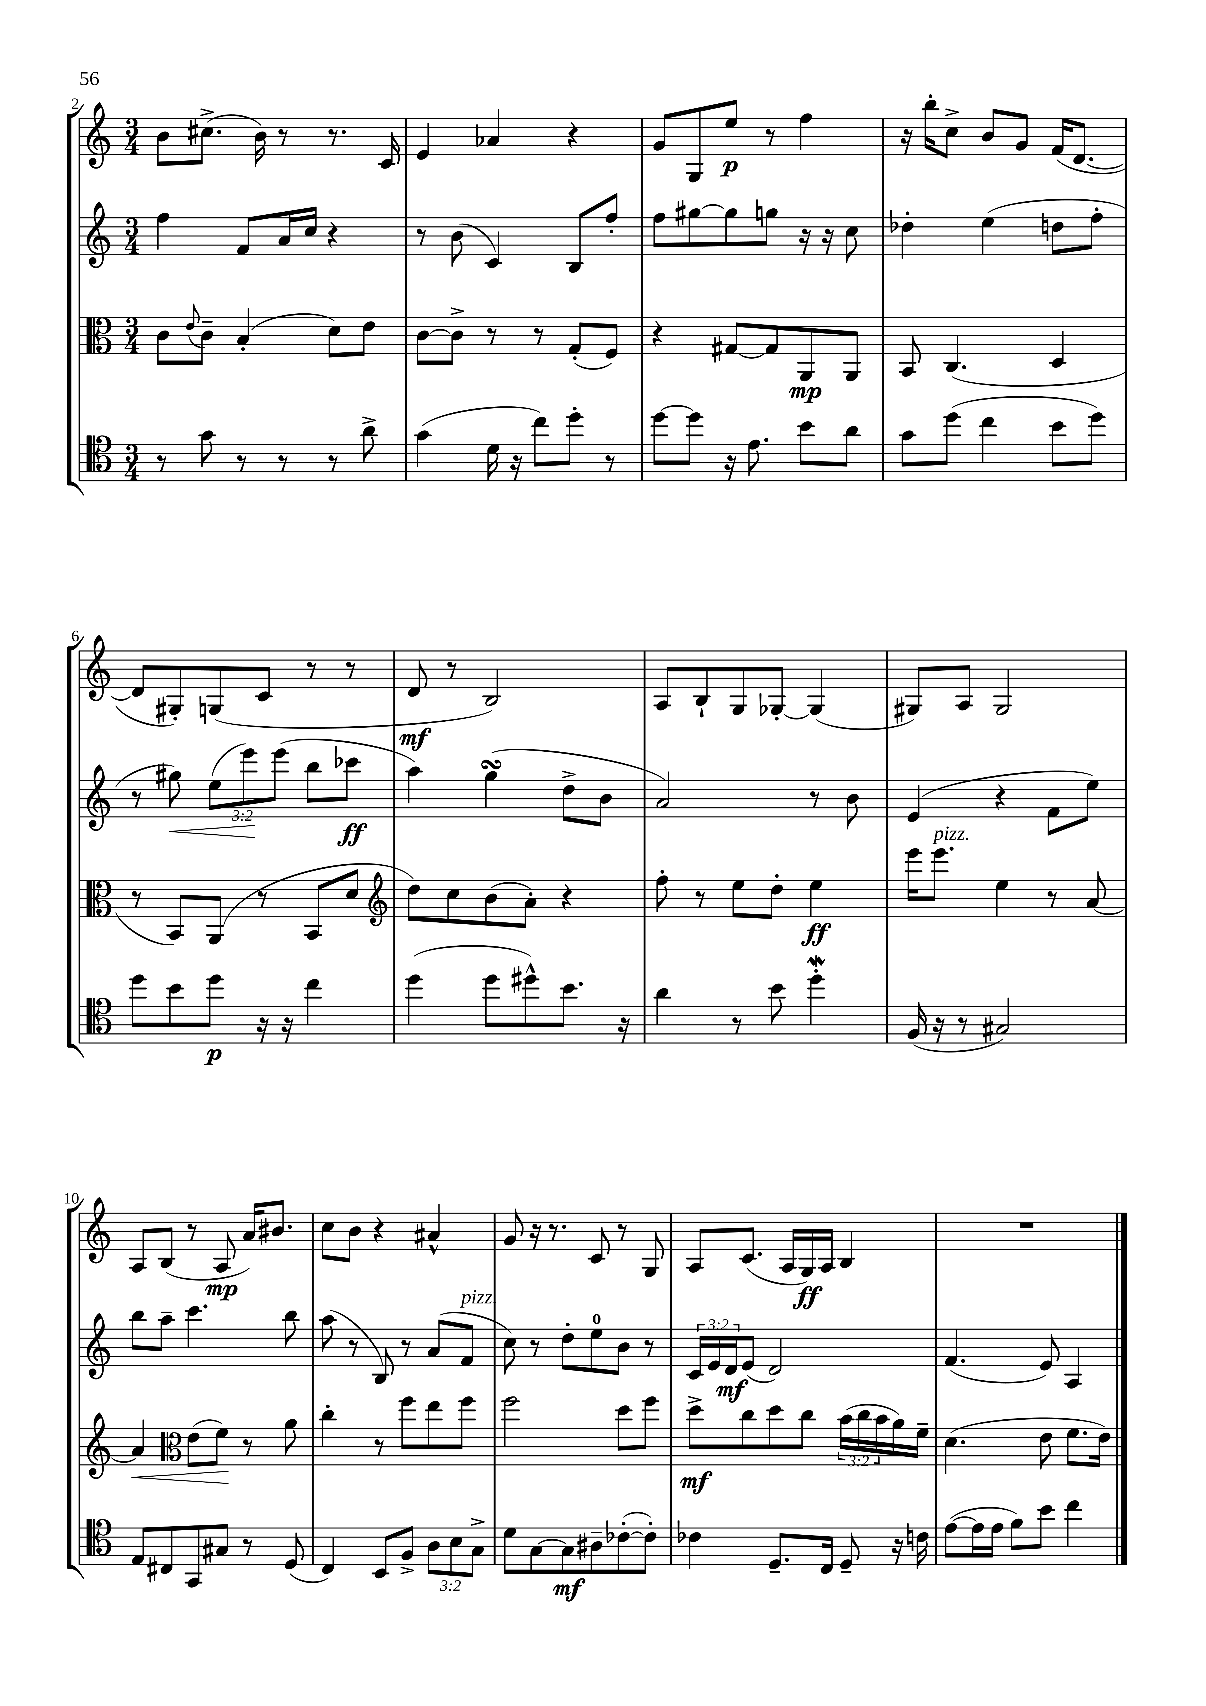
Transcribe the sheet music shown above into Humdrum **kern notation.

**kern	**kern	**kern	**kern
*staff4	*staff3	*staff2	*staff1
*clefC4	*clefC3	*clefG2	*clefG2
*k[]	*k[]	*k[]	*k[]
*M3/4	*M3/4	*M3/4	*M3/4
8r	8c	4ff	8b
.	8qqe	.	.
8g	8c~	.	(8.cc#^
8r	(4B'	8f	.
.	.	.	16b)
8r	.	16a	8r
.	.	16cc	.
8r	8d)	4r	8.r
8a^	8e	.	.
.	.	.	16c
=	=	=	=
(4g	[8c	8r	4e
.	8c^]	(8b	.
16d	8r	4c)	4a-
16r	.	.	.
8cc)	8r	.	.
8dd'	(8G'	8B	4r
8r	8F)	8ff'	.
=	=	=	=
[8dd	4r	8ff	8g
8dd]	.	[8gg#	8G
16r	[8G#	8gg#]	8ee
8.e	.	.	.
.	8G#]	8gg	8r
8b	8AA	16r	4ff
.	.	16r	.
8a	8AA	8cc	.
=	=	=	=
8g	8BB	4dd-'	16r
.	.	.	16bb'
(8dd	(4.C	.	8cc^
4cc	.	(4ee	8b
.	.	.	8g
8b	4D	8dd	(16f
.	.	.	[8.d
8dd)	.	8ff'	.
=	=	=	=
8dd	8r	8r	8d]
8b	8BB)	8gg#)	8G#')
8dd	(8AA	(12ee	(8G
.	.	12eee)	.
16r	8r	.	8c
.	.	(12eee	.
16r	.	.	.
4cc	8BB	8bb	8r
.	8d	8ccc-	8r
=	=	=	=
*	*clefG2	*	*
(4dd	8dd)	4aa)	8d
.	8cc	.	8r
8dd	(8b	(4gg	2B)
8dd#^^)	8a')	.	.
8.b	4r	8dd^	.
.	.	8b	.
16r	.	.	.
=	=	=	=
4a	8ff'	2a)	8A
.	8r	.	8B`
8r	8ee	.	8G
8b	8dd'	.	[8G-'
4dd'	4ee	8r	(4G-]
.	.	8b	.
=	=	=	=
(16F	16eee	(4e	8G#)
16r	8.eee	.	.
8r	.	.	8A
2G#)	4ee	4r	2G#
.	8r	8f	.
.	[8a	8ee)	.
=	=	=	=
8E	4a]	8bb	8A
8C#	.	8aa~	(8B
*	*clefC3	*	*
8GG	(8e	4.ccc	8r
8G#	8f)	.	8A
8r	8r	.	16a)
.	.	.	8.b#
(8D	8a	8bb	.
=	=	=	=
4C)	4cc'	(8aa	8cc
.	.	8r	8b
8BB	8r	8B)	4r
8F^	8ff	8r	.
12A	8ee	(8a	4a#^^
12B	.	.	.
.	8ff	8f	.
12G^	.	.	.
=	=	=	=
8d	2ff	8cc)	8g
[8G	.	8r	16r
.	.	.	8.r
8G]	.	8dd'	.
8A#~	.	8ee	8c
([8c-'	8dd	8b	8r
8c-'])	8ff	8r	8G
=	=	=	=
4c-	8dd^	24c	8A
.	.	24e	.
.	.	24d	.
.	8cc	(8e	(8.c
8.D~	8dd	2d)	.
.	.	.	16A
.	8cc	.	16G)
16C	.	.	16A
8D~	(24b	.	4B
.	24cc	.	.
.	24b	.	.
16r	16a)	.	.
16c	16f~	.	.
=	=	=	=
([8e	(4.d	(4.f	2.r
16e]	.	.	.
16e	.	.	.
8f)	.	.	.
8b	8e	8e)	.
4cc	8.f	4A	.
.	16e)	.	.
==	==	==	==
*-	*-	*-	*-
